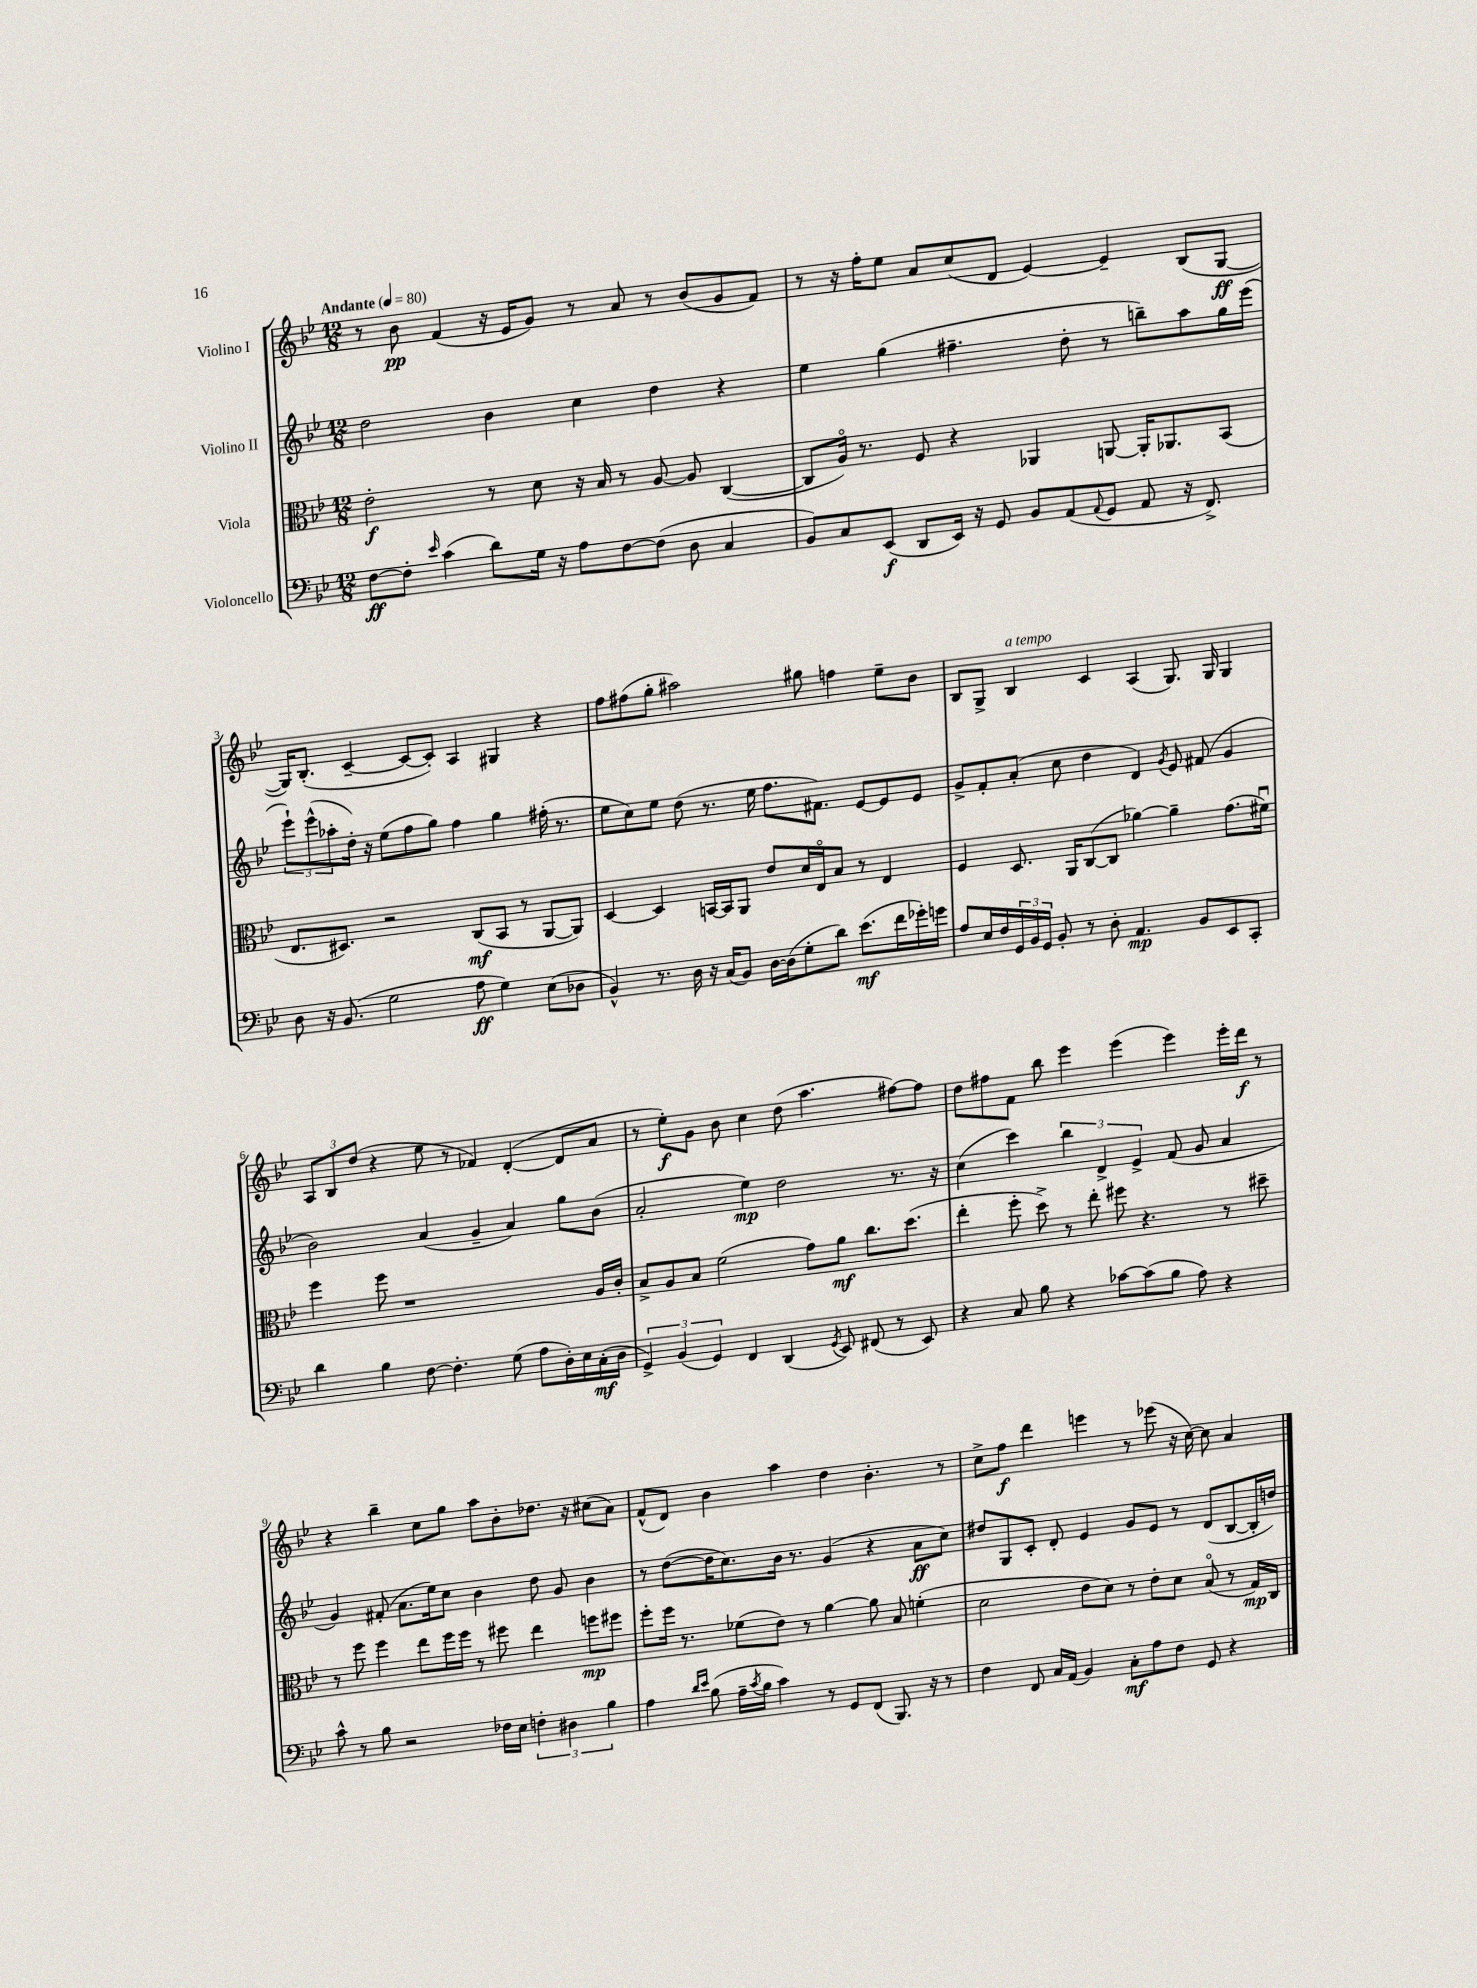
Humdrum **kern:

**kern	**kern	**kern	**kern
*staff4	*staff3	*staff2	*staff1
*clefF4	*clefC3	*clefG2	*clefG2
*k[b-e-]	*k[b-e-]	*k[b-e-]	*k[b-e-]
*M12/8	*M12/8	*M12/8	*M12/8
*MM80	*MM80	*MM80	*MM80
[8F	2e-'	2dd	8r
8F']	.	.	8b-
16qqe-	.	.	.
(4c	.	.	(4f
8d)	8r	4b-	16r
.	.	.	16e-
16G	8d	.	8g)
16r	.	.	.
8A	16r	4cc	8r
.	16B-	.	.
[8F	8r	.	8a
(8F]	[8A	4dd	8r
8D	8A]	.	(8b-
4C	([4C	4r	8g
.	.	.	8f)
=	=	=	=
8BB-)	8C]	4ee-	8r
8C	16Ao)	.	16r
.	8.r	.	16ff'
(8EE-	.	(4gg	8ee-
8DD	8F	.	8a
16EE-)	4r	4.ff#~	(8cc
16r	.	.	.
8GG	.	.	8d
8BB-	4AA-	.	[4e-)
(8AA	.	8dd'	.
8qqAA	.	.	.
8GG	[8AA	8r	4e-~]
8AA	16AA']	8bb~)	.
.	8.AA-	.	.
16r	.	8aa	(8B-
8.FF^)	.	.	.
.	(8BB-	16gg	[8G
.	.	(16eee-	.
=	=	=	=
8D	8.E-	12eee-`)	16G])
.	.	.	(8.B-'
.	.	(12eee-^^	.
16r	.	.	.
.	.	12aa-'	.
(8.BB-	8.D#)	.	.
.	.	16dd')	[4c~
.	.	16r	.
2G	2r	(8ee-	.
.	.	8ff	8c_
.	.	8gg)	8c'])
.	.	4ff	4A
8A	(8C	.	.
4G)	8BB-	4gg	4G#
.	8r	.	.
(8E-	[8AA	(16ff#'	4r
.	.	8.r	.
8D-	8AA])	.	.
=	=	=	=
4BB-^^)	[4D	8ee-	8ff
.	.	8cc)	(8ff#
8.r	4D]	8ee-	8gg'
.	.	(8dd	2aa#)
16D	.	.	.
16r	[16BB	8.r	.
(16C	16BB]	.	.
8BB-)	8AA	.	.
.	.	16ee-	.
[16D	8e-	8.ff	.
(16D]	.	.	.
8G'	16d	.	8gg#
.	16E-o	8.f#)	.
8d)	8B-	.	4ff
(8.e-	8r	[8e-	.
.	4E-	8e-]	8ee-~
16f	.	.	.
16g-')	.	8e-	8b-
16g	.	.	.
=	=	=	=
8A	4F	8g^	8B-
16E-	.	8f'	8G^
16F	.	.	.
24GG	8.D	(8a'	4B-
24BB-	.	.	.
24GG	.	.	.
8BB-'	.	8cc	.
.	16AA	.	.
8r	([8C	4dd	4c
8D'	8C]	.	.
4.AA	[4a-)	4d)	(4A
.	.	8qg	.
.	4a-~]	8e-	8.G)
8BB-	.	(8f#	.
.	.	.	16G
8EE-	(8.g	4g	4G
8CC'	.	.	.
.	16f#u)	.	.
=	=	=	=
4d	4ff	2b-)	12A
.	.	.	12B-
.	.	.	(12dd
4B-	8ff	.	4r
.	1r	.	.
[8F	.	(4a	8ee-
4.F']	.	.	8r
.	.	4g~	4f-)
(8G	.	4a)	([4d'
8A	.	.	.
16D')	.	8gg	8d]
16E-	.	.	.
(16C'	16A	(8b-	8a
16D	16c'	.	.
=	=	=	=
6GG^)	8B-^	2a'	8r
.	8A	.	8ee-')
(6BB-	.	.	.
.	8B-	.	8g
6GG)	.	.	.
.	(2f	.	8b-
4FF	.	4ee-)	4cc
(4DD	.	2dd	(8dd
.	8g)	.	4.aa
8qGG	.	.	.
8EE-)	8a	.	.
(8FF#	8.cc	.	.
8r	.	8.r	[8ff#)
.	(8.dd	.	.
8EE-)	.	.	8ff#]
.	.	16r	.
=	=	=	=
4r	4ee-'	(4cc	8dd
.	.	.	8ff#
8C	8ff'	4ccc)	8f
8B-	8dd^)	.	8bb-
4r	8r	6bb-	4eee-
.	8ee-'	.	.
.	.	6d^	.
[8c-	8ff#	.	(4eee-
.	.	6e-^	.
(8c-]	4.r	.	.
8B-	.	(8f	4eee-)
8A)	.	8g	.
4r	8r	4a	16eee-'
.	.	.	16ddd
.	8dd#~	.	8r
=	=	=	=
8c^^	8r	4g)	4r
8r	8ff	.	.
8B-	4ff	(8f#'	4bb-~
2r	.	8.a	.
.	8ee-	.	8cc
.	.	16ee-)	.
.	16ff	8cc	8gg
.	16ff	.	.
.	8r	4b-	8aa
16F-	8ff#	.	8b-'
16E-	.	.	.
6F'	4ee-	8dd	8.dd-
.	.	8g	.
6D#	.	.	.
.	.	.	16r
.	8ff	4b-	(8cc#
6B-	.	.	.
.	8ff#	.	8a)
=	=	=	=
4A	8ff'	8r	(8f^^
.	16ff	([8dd	8d)
.	8.r	.	.
16qqd	.	.	.
16qqe-	.	.	.
(8B-	.	16dd]	4b-
.	.	8.cc)	.
16A~	(8f-	.	.
8qc	.	.	.
16B-	.	.	.
4c)	8e-)	16b-	4aa
.	.	8.r	.
.	8r	.	.
8r	[4a	(4g	4dd
8GG	.	.	.
(8FF	8a]	4r	4.b-'
8.BBB-)	8B-	.	.
.	(4f'	8a	.
16r	.	.	.
8r	.	8cc)	8r
=	=	=	=
4F	2d	8dd#	8cc^
.	.	8G	8ff
8FF	.	8c'	4ddd
16C	.	8d'	.
(16AA	.	.	.
4BB-)	8e-	4e-	4eee
.	8d)	.	.
8C'	8r	8g	8r
8A	8e-'	8e-	(8eee-
8F	8d	8r	16r
.	.	.	[16cc)
8GG	(8B-o	(8d	8cc]
4r	8r	[8B-	4a
.	16G)	16B-']	.
.	16C	16dd)	.
==	==	==	==
*-	*-	*-	*-
